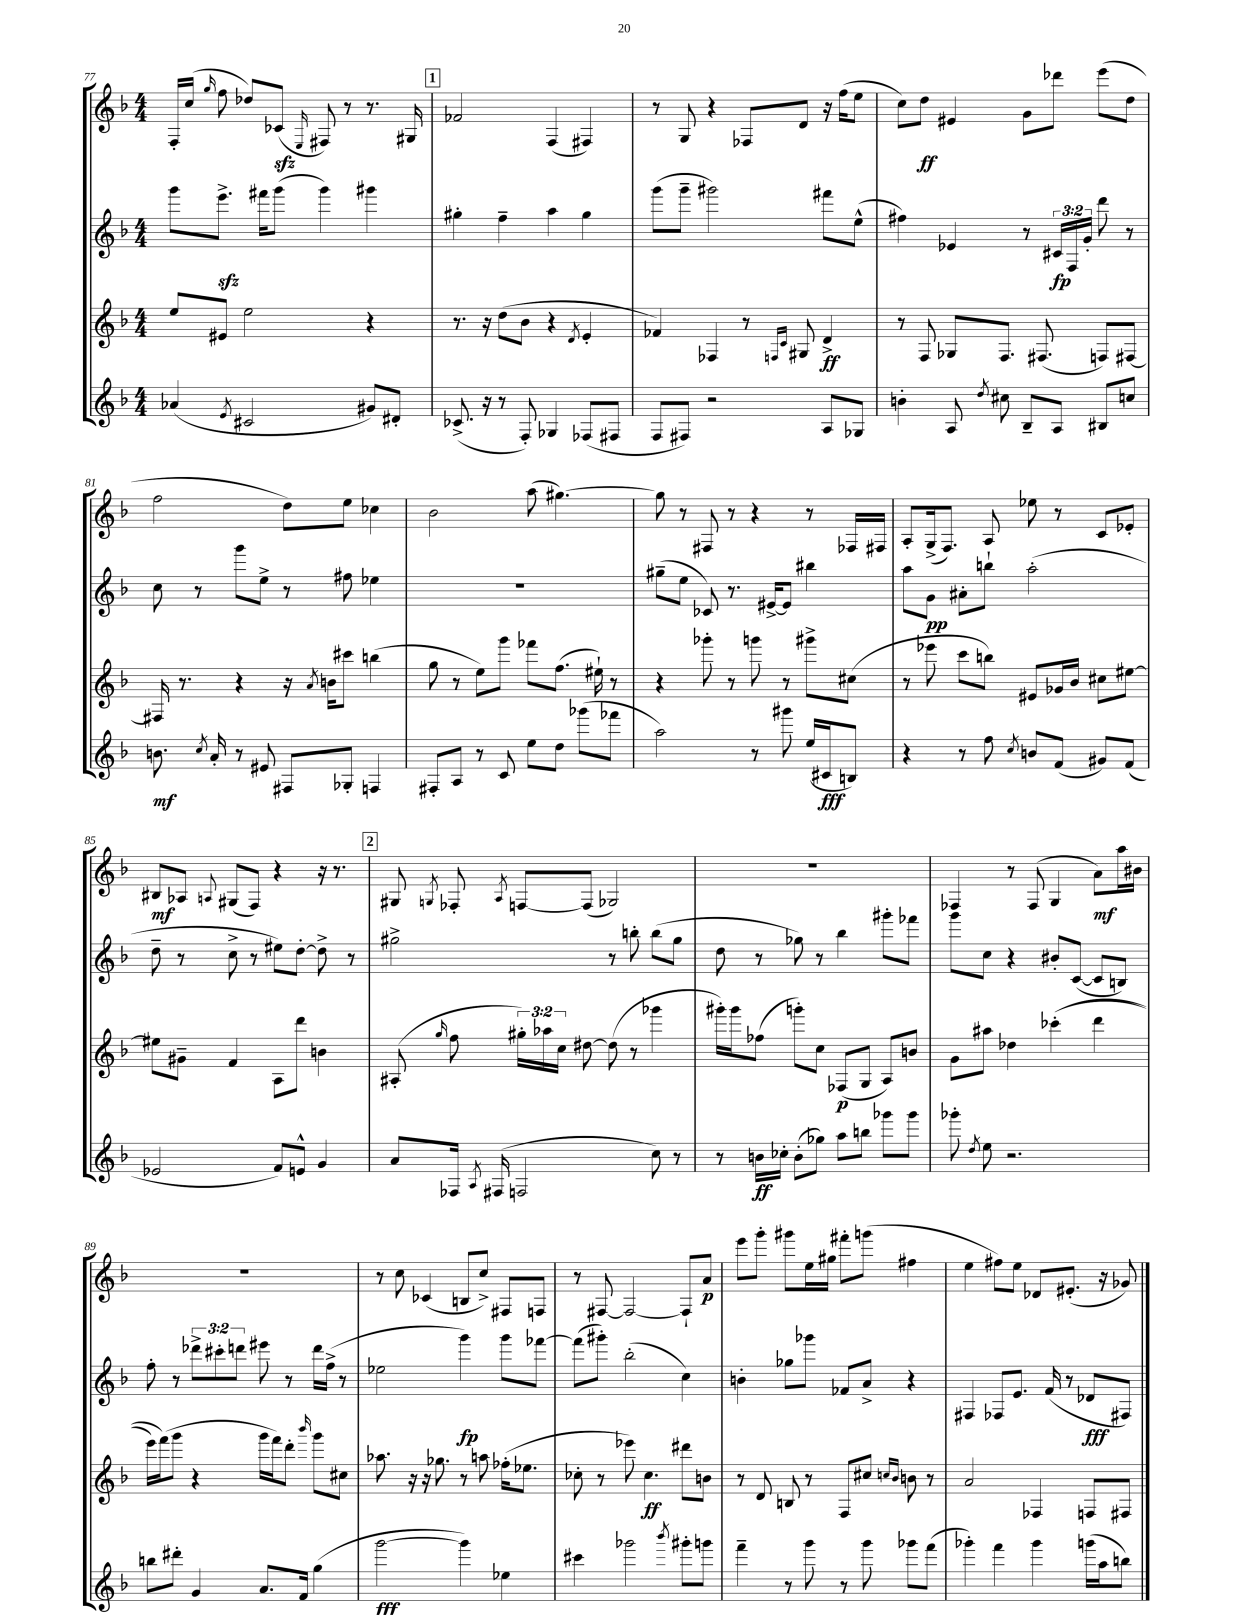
<<
\new StaffGroup <<
\new Staff = "s0" {
    \clef treble \key f \major \numericTimeSignature \time 4/4
    \autoBeamOff f16[-. c''16]( \grace { g''16 } f''8 des''8[) ces'8]\sfz( \grace { e16 } fis8) r8 r8. gis16 |
    \mark \markup { \box "1" } fes'2 f4( fis4) |
    r8 g8 r4 fes8[ d'8] r16 f''16[( e''8] |
    c''8[) d''8]\ff eis'4 g'8[ des'''8] e'''8[( d''8] |
    f''2 d''8[) e''8] ces''4 |
    bes'2 a''8( gis''4.~) |
    gis''8 r8 fis8 r8 r4 r8 fes16[ fis16] |
    a8[-. g16->( f8.]) a8 ees''8 r8 c'8[ ees'8]-. |
    bis8[\mf aes8] \appoggiatura { a8 } gis8[( f8]) r4 r16 r8. |
    \mark \markup { \box "2" } gis8 \acciaccatura { g8 } fes8-. \acciaccatura { a8 } f8[~ f8]( ges2) |
    R1 |
    fes4 r8 fes8( g4 a'8[\mf) a''16 bis'16] |
    R1 |
    r8 c''8 ces'4( b8[ c''8]->) fis8[ f8] |
    r8 fis8~ fis2~ fis8[-! a'8]\p |
    e'''8[ g'''8]-. gis'''8[ e''16 gis''16] fis'''8[-. g'''8]( fis''4 |
    e''4 fis''8[) e''8] des'8[ eis'8.]-.( r16 ges'8) \bar "|." |
}
\new Staff = "s1" {
    \clef treble \key f \major \numericTimeSignature \time 4/4 \override Staff.TupletNumber.text = #tuplet-number::calc-fraction-text
    \autoBeamOff g'''8[ e'''8.]->\sfz fis'''16[ g'''8]( g'''4) gis'''4 |
    \mark \markup { \box "1" } gis''4-. f''4-- a''4 gis''4 |
    g'''8[( g'''8]-- gis'''2) fis'''8[ e''8]-^( |
    fis''4) ees'4 r8 \tuplet 3/2 { cis'16[\fp f16 g'16]-. } d'''8 r8 |
    c''8 r8 g'''8[ e''8]-> r8 fis''8 ees''4 |
    R1 |
    gis''8[--( e''8] ces'8) r8. eis'16[~-> eis'8] bis''4 |
    a''8[ g'8]\pp ais'8[-. b''8]-! a''2-.( |
    d''8-- r8 c''8-> r8 eis''8[) d''8]~-. d''8-> r8 |
    \mark \markup { \box "2" } gis''2-> r8 b''8-. b''8[( gis''8] |
    d''8 r8 ges''8) r8 bes''4 gis'''8[-. fes'''8] |
    g'''8[ c''8] r4 bis'8[-. c'8]~( c'8[ b8]) |
    f''8-. r8 \tuplet 3/2 { des'''8[-> cis'''8-. d'''8] } eis'''8 r8 d'''16[ f''16]->( r8 |
    ees''2 g'''4\fp) g'''8[ fes'''8]~ |
    fes'''8[( gis'''8]-.) bes''2-.( c''4) |
    b'4-. ges''8[ ges'''8] fes'8[ a'8]-> r4 |
    fis4 fes8[ e'8.] f'16( r8 des'8[\fff fis8]) \bar "|." |
}
\new Staff = "s2" {
    \clef treble \key f \major \numericTimeSignature \time 4/4 \override Staff.TupletNumber.text = #tuplet-number::calc-fraction-text
    \autoBeamOff e''8[ eis'8] e''2 r4 |
    \mark \markup { \box "1" } r8. r16 d''8[( bes'8] r4 \acciaccatura { d'8 } e'4-. |
    fes'4) fes4 r8 \grace { f16[ c'16] } gis8 d'4->\ff |
    r8 f8 ges8[ f8.] fis8.( f8[) fis8]~ |
    fis16 r8. r4 r16 \acciaccatura { a'8 } b'16[ cis'''8] b''4( |
    g''8 r8 e''8[) g'''8] fes'''8[ f''8.]( eis''16-!) r8 |
    r4 ges'''8-. r8 g'''8 r8 gis'''8[-> cis''8]( |
    r8 ees'''8 c'''8[ b''8]) eis'8[ ges'16 bes'16] cis''8[ eis''8]~ |
    eis''8[ gis'8]-- f'4 a8[ d'''8] b'4 |
    \mark \markup { \box "2" } ais8-.( \grace { g''16 } f''8 \tuplet 3/2 { gis''16[-.) aes''16 c''16] } dis''8~ dis''8( r8 ges'''4 |
    gis'''16[-.) gis'''16 fes''8]( g'''8[-.) c''8] fes8[\p( g8] a8[) b'8] |
    g'8[ ais''8] des''4 ces'''4-.(\( d'''4 |
    e'''16[) f'''16(\) g'''8] r4 g'''16[ f'''16) d'''8]-. \grace { bes'''16 } g'''8[ cis''8] |
    aes''8. r16 r16 ges''8. r8 a''8 fes''16[-.( ees''8.] |
    ces''8-. r8 ees'''8) ces''4.\ff dis'''8[ b'8] |
    r8 d'8 b8 r8 f8[ cis''8] \grace { c''16[ bes'16] } b'8 r8 |
    a'2 fes4 f8[ fis8] \bar "|." |
}
\new Staff = "s3" {
    \clef treble \key f \major \numericTimeSignature \time 4/4
    \autoBeamOff aes'4( \acciaccatura { e'8 } cis'2 gis'8[) dis'8]-. |
    \mark \markup { \box "1" } ces'8.->( r16 r8 f8-.) ges4 fes8[( fis8] |
    f8[ fis8]) r2 a8[ ges8] |
    b'4-. a8 \acciaccatura { d''8 } cis''8 bes8[-- a8] bis8[ c''8] |
    b'8.\mf \acciaccatura { c''8 } a'16-. r8 eis'8 fis8[ ges8]-. f4 |
    fis8[-. a8] r8 c'8 e''8[ d''8] ges'''8[( fes'''8] |
    a''2) r8 gis'''8 e''16[( cis'16\fff b8]) |
    r4 r8 f''8 \acciaccatura { c''8 } b'8[ f'8]( gis'8[) f'8]( |
    ees'2 f'8[) e'8]-^ g'4 |
    \mark \markup { \box "2" } a'8[ fes16] \acciaccatura { a8 } fis16( f2 c''8) r8 |
    r8 b'16[\ff ces''16]-. b'8[-.( ges''8]) a''8[ b''8] ges'''8[ ges'''8] |
    ges'''8-. \acciaccatura { d''8 } e''8 r2. |
    b''8[ dis'''8]-. g'4 a'8.[ f'16] g''4( |
    g'''2~\fff g'''4) ees''4 |
    cis'''4 ges'''2 \acciaccatura { bes'''8 } gis'''8[-. g'''8] |
    f'''4-- r8 g'''8 r8 g'''8 ges'''8[ f'''8]( |
    ges'''4-.) f'''4 ges'''4 g'''16[( a''16 b''8]) \bar "|." |
}
>>
>>
\layout { \context { \Score currentBarNumber = #77 } }
